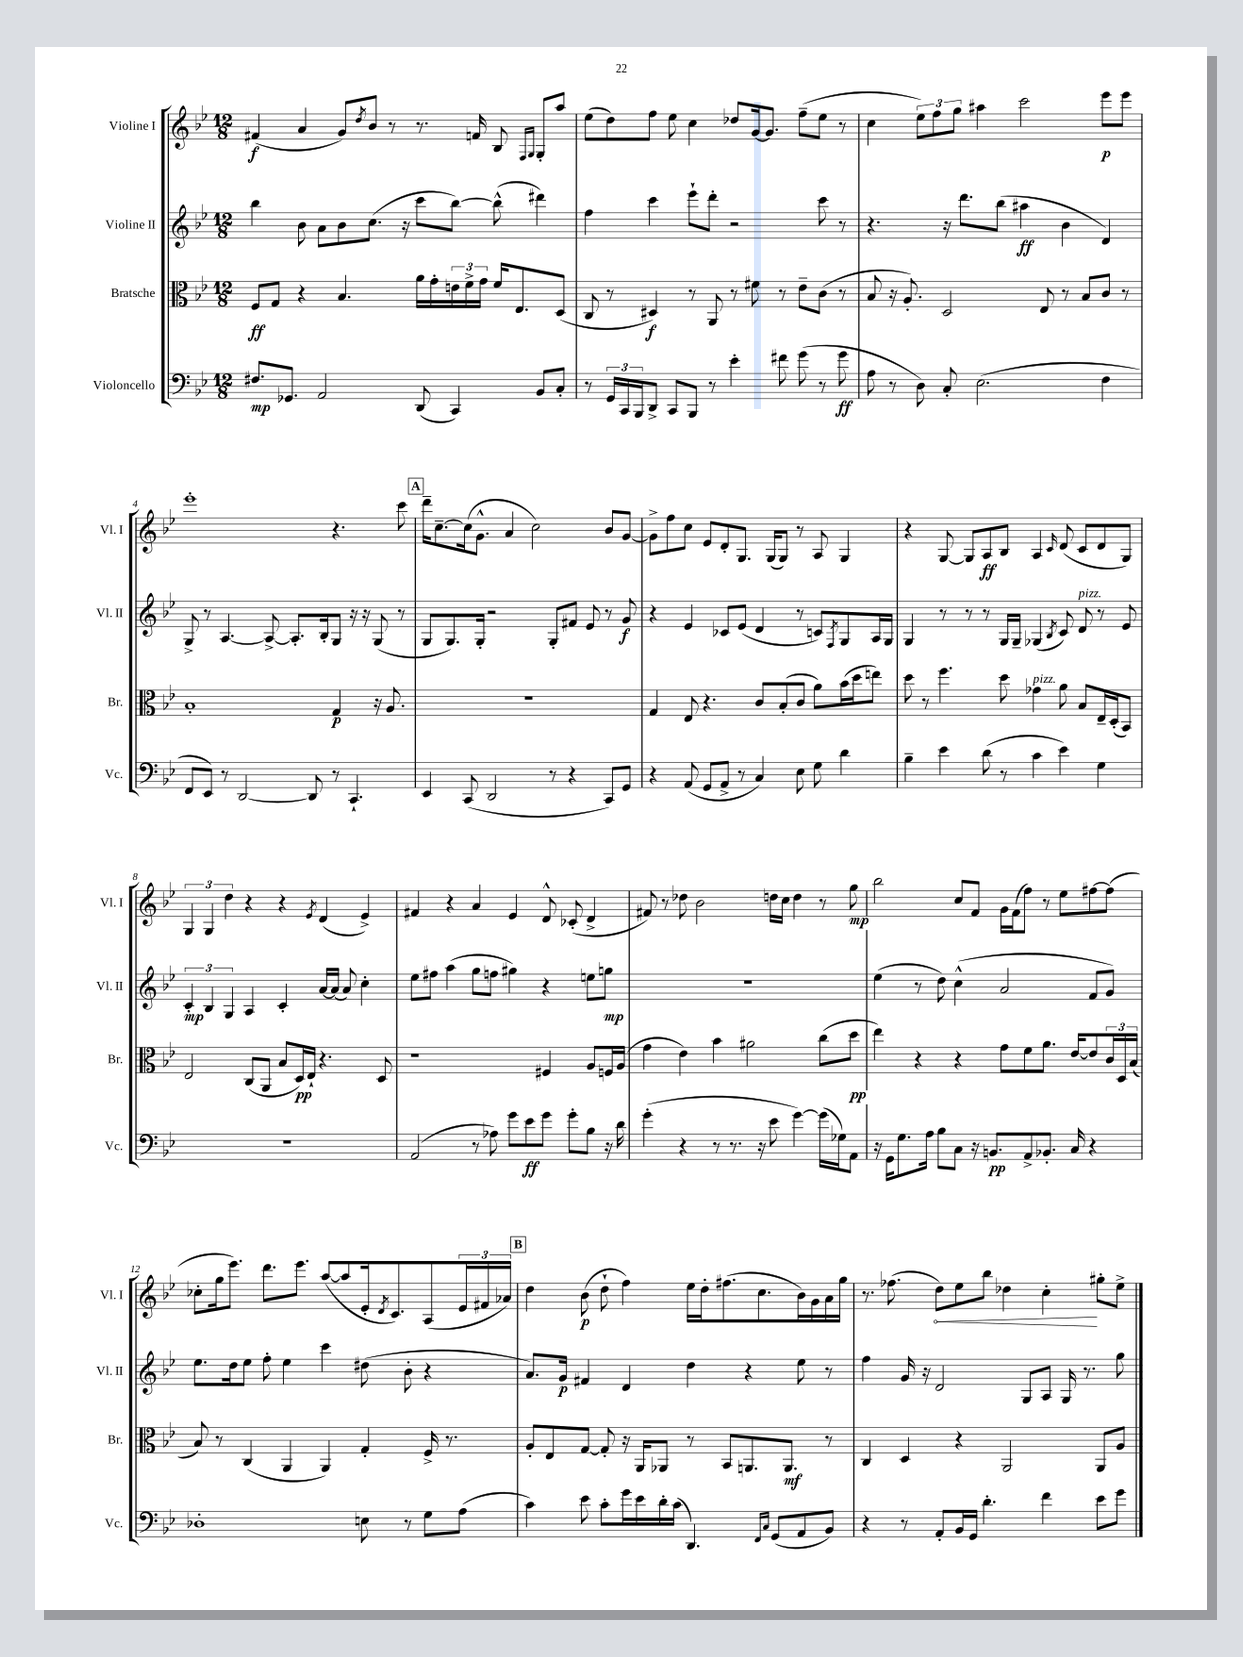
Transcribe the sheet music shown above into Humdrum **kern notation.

**kern	**dynam	**kern	**dynam	**kern	**dynam	**kern	**dynam
*part4	*part4	*part3	*part3	*part2	*part2	*part1	*part1
*staff4	*staff4	*staff3	*staff3	*staff2	*staff2	*staff1	*staff1
*I"Violoncello	*	*I"Bratsche	*	*I"Violine II	*	*I"Violine I	*
*I'Vc.	*	*I'Br.	*	*I'Vl. II	*	*I'Vl. I	*
*clefF4	*	*clefC3	*	*clefG2	*	*clefG2	*
*k[b-e-]	*	*k[b-e-]	*	*k[b-e-]	*	*k[b-e-]	*
*M12/8	*	*M12/8	*	*M12/8	*	*M12/8	*
=1	=1	=1	=1	=1	=1	=1	=1
8.F#X/L	mp	8F/L	ff	4bb-\	.	(4f#X/	f
.	.	8G/J	.	.	.	.	.
8.GG-X/J	.	.	.	.	.	.	.
.	.	4r	.	8b-\	.	4a/	.
2AA/	.	.	.	8a\L	.	.	.
.	.	4.B-/	.	8b-\	.	8g/L)	.
.	.	.	.	.	.	8qdd/	.
.	.	.	.	(8.cc\J	.	8b-/J	.
.	.	.	.	.	.	8r	.
.	.	.	.	16r	.	.	.
(8DD/	.	16a\LL	.	8ccc\L	.	8.r	.
.	.	16g'\	.	.	.	.	.
4CC/)	.	24en\	.	[8bb-\J)	.	.	.
.	.	24f^\	.	.	.	.	.
.	.	.	.	.	.	16fn/	.
.	.	24g\JJ	.	.	.	.	.
.	.	16f/KL	.	(8bb-^^\]	.	8B-/	.
.	.	8.E-/	.	.	.	.	.
.	.	.	.	.	.	16qqF/LL	.
.	.	.	.	.	.	16qqG/JJ	.
8BB-/L	.	.	.	4ddd#X\)	.	8G'/L	.
8C'/J	.	(8D/J	.	.	.	8aa/J	.
=2	=2	=2	=2	=2	=2	=2	=2
8r	.	8C/	.	4ff\	.	(8ee-\L	.
24GG/LL	.	8r	.	.	.	8dd\)	.
24CC/	.	.	.	.	.	.	.
24BBB-/J	.	.	.	.	.	.	.
8DD^/J	.	4D#X/)	f	4ccc\	.	8ff\J	.
8CC/L	.	.	.	.	.	8ee-\	.
8BBB-/J	.	8r	.	8eee-`\L	.	4cc\	.
8r	.	8AA/	.	8ddd'\J	.	.	.
4e-'\	.	8r	.	2r	.	8dd-X/L	.
.	.	8f#X\	.	.	.	[16g/k	.
.	.	.	.	.	.	8.g/J]	.
8f#X\	.	8r	.	.	.	.	.
(8g\	.	8e-~\L	.	.	.	(8ff~\L	.
8r	.	(8c\J	.	8ccc\	.	8ee-\J	.
8g\	ff	8r	.	8r	.	8r	.
=3	=3	=3	=3	=3	=3	=3	=3
8A\	.	8B-/	.	4.r	.	4cc\	.
8r	.	16r	.	.	.	.	.
.	.	8.A'/)	.	.	.	.	.
8D\)	.	.	.	.	.	12ee-\L)	.
.	.	.	.	.	.	12ff\	.
8C'/	.	2D/	.	16r	.	.	.
.	.	.	.	.	.	12gg\J	.
.	.	.	.	8.ddd\L	.	.	.
(2.E-\	.	.	.	.	.	4aa#X\	.
.	.	.	.	(8bb-\J	.	.	.
.	.	.	.	4aa#X\	ff	2ccc\	.
.	.	8E-/	.	.	.	.	.
.	.	8r	.	4b-\	.	.	.
.	.	8B-/L	.	.	.	.	.
4F\	.	8c/J	.	4d/)	.	8eee-\L	p
.	.	8r	.	.	.	8eee-\J	.
!!LO:LB:g=z
=4	=4	=4	=4	=4	=4	=4	=4
8FF/L	.	1B-'	.	8G^/	.	1eee-'	.
8EE-/J)	.	.	.	8r	.	.	.
8r	.	.	.	[4.A/	.	.	.
[2DD/	.	.	.	.	.	.	.
.	.	.	.	8A^/_	.	.	.
.	.	.	.	8.A'/L]	.	.	.
8DD/]	.	.	.	.	.	.	.
.	.	.	.	16B-'/k	.	.	.
8r	.	4G/	p	8G/J	.	4.r	.
4.CC`/	.	.	.	16r	.	.	.
.	.	.	.	16r	.	.	.
.	.	16r	.	(8G/	.	.	.
.	.	8.A/	.	.	.	.	.
.	.	.	.	8r	.	8ccc\	.
!!LO:REH:place=s1:t=A
=5	=5	=5	=5	=5	=5	=5	=5
4EE-/	.	1.r	.	8G/L	.	16ddd~\KL	.
.	.	.	.	.	.	[8.cc~\	.
.	.	.	.	8.G/)	.	.	.
(8CC/	.	.	.	.	.	(16cc\k]	.
.	.	.	.	16G'/Jk	.	8.g^^\J	.
2DD/	.	.	.	2r	.	.	.
.	.	.	.	.	.	4a/	.
.	.	.	.	.	.	2cc\)	.
8r	.	.	.	8G'/L	.	.	.
4r	.	.	.	8f#X/J	.	.	.
.	.	.	.	8e-/	.	.	.
8CC/L)	.	.	.	8r	.	8b-/L	.
8GG/J	.	.	.	8g/	f	[8g/J	.
=6	=6	=6	=6	=6	=6	=6	=6
4r	.	4G/	.	4r	.	8g^\L]	.
.	.	.	.	.	.	8ff\	.
(8AA/	.	8E-/	.	4e-/	.	8cc\J	.
8GG/L	.	4.r	.	.	.	8e-/L	.
8AA^/J	.	.	.	8c-X/L	.	8d'/	.
8r	.	.	.	(8e-/J	.	8.G/J	.
4C/)	.	8c/L	.	4d/	.	.	.
.	.	.	.	.	.	(16G/KL	.
.	.	(8B-'/	.	.	.	8G/J)	.
8E-\	.	8c/J	.	8r	.	8r	.
8G\	.	8a\L)	.	8cn/L)	.	8A/	.
.	.	.	.	8qF/	.	.	.
4d\	.	(16b-\L	.	8G/	.	4G/	.
.	.	16dd\J	.	.	.	.	.
.	.	8een\J)	.	16A/L	.	.	.
.	.	.	.	16G/JJ	.	.	.
=7	=7	=7	=7	=7	=7	=7	=7
4B-~\	.	8dd\	.	4G/	.	4r	.
.	.	8r	.	.	.	.	.
4e-\	.	4.ff\	.	8r	.	[8G/	.
.	.	.	.	8r	.	8G/L]	.
(8d\	.	.	.	8r	.	8A/	ff
8r	.	8dd\	.	16G/LL	.	8B-/J	.
.	.	.	.	16G~/JJ	.	.	.
!	!	!LO:TX:a:i:t=pizz.	!	!	!	!	!
4c\	.	4g-X\	.	(4G-X/	.	4A/	.
.	.	.	.	8qB-/	.	16qqc/	.
4e-\)	.	8a\	.	8c/)	.	(8d/	.
!	!	!	!	!LO:TX:a:i:t=pizz.	!	!	!
.	.	8B-/L	.	8d/	.	8c/L	.
4G\	.	16E-~/L	.	8r	.	8d/	.
.	.	(16D'/J	.	.	.	.	.
.	.	8BB-/J)	.	8e-/	.	8G/J)	.
!!LO:LB:g=z
=8	=8	=8	=8	=8	=8	=8	=8
1.r	.	2E-/	.	6c'/	mp	6G/	.
.	.	.	.	6B-/	.	6G/	.
.	.	.	.	6G/	.	6dd\	.
.	.	(8C/L	.	4A/	.	4r	.
.	.	8AA/J	.	.	.	.	.
.	.	8B-/L	.	4c'/	.	4r	.
.	.	16D/L)	pp	.	.	.	.
.	.	16E-`/JJ	.	.	.	.	.
.	.	.	.	.	.	8qe-/	.
.	.	4.r	.	[16a/LL	.	(4d/	.
.	.	.	.	(16a/JJ]	.	.	.
.	.	.	.	8a/)	.	.	.
.	.	.	.	4cc'\	.	4e-^/)	.
.	.	8D/	.	.	.	.	.
=9	=9	=9	=9	=9	=9	=9	=9
(2AA/	.	1r	.	8ee-\L	.	4f#X/	.
.	.	.	.	8ff#X\J	.	.	.
.	.	.	.	(4aa\	.	4r	.
8r	.	.	.	8gg\L	.	4a/	.
8A-X\)	.	.	.	8ffn\J	.	.	.
8g\L	.	.	.	4gg#X\)	.	4e-/	.
8e-\	ff	.	.	.	.	.	.
8g\J	.	4F#X/	.	4r	.	8d^^/	.
8g'\L	.	.	.	.	.	(8c-X'/	.
8B-\J	.	8A/L	.	8een\L	.	4d^/	.
16r	.	16Fn/L	.	8ggn\J	mp	.	.
16d\	.	(16A/JJ	.	.	.	.	.
=10	=10	=10	=10	=10	=10	=10	=10
(4g'\	.	4g\	.	1.r	.	8f#X/)	.
.	.	.	.	.	.	8r	.
4r	.	4e-\)	.	.	.	8dd-X\	.
.	.	.	.	.	.	2b-\	.
8r	.	4b-\	.	.	.	.	.
8.r	.	.	.	.	.	.	.
.	.	2a#X\	.	.	.	.	.
16r	.	.	.	.	.	.	.
8e-\	.	.	.	.	.	16ddn\LL	.
.	.	.	.	.	.	16cc\JJ	.
[4g\)	.	.	.	.	.	4dd\	.
(16g\LL]	.	(8cc\L	.	.	.	8r	.
16G-X\J)	.	.	.	.	.	.	.
8AA\J	.	8dd\J	pp	.	.	8gg\	mp
=11	=11	=11	=11	=11	=11	=11	=11
16r	.	4ee-\)	.	(4ee-\	.	2bb-\	.
16GG\KL	.	.	.	.	.	.	.
8.G\	.	.	.	.	.	.	.
.	.	4r	.	8r	.	.	.
16A\Jk	.	.	.	.	.	.	.
8B-\L	.	.	.	8dd\)	.	.	.
8C\J	.	4r	.	(4cc^^\	.	8cc/L	.
16r	.	.	.	.	.	8f/J	.
8.BBn/L	pp	.	.	.	.	.	.
.	.	8g\L	.	2a/	.	16g\LL	.
.	.	.	.	.	.	(16f\J	.
8AA^/	.	8f\	.	.	.	8ff\J)	.
8.BB-X'/J	.	8.a\J	.	.	.	8r	.
.	.	.	.	.	.	8ee-\L	.
16C/	.	[16e-/KL	.	.	.	.	.
4r	.	8e-/]	.	8f/L	.	[8ff#X\	.
.	.	24c/L	.	8g/J)	.	(8ff#\J]	.
.	.	24D/	.	.	.	.	.
.	.	(24B-/JJ	.	.	.	.	.
!!LO:LB:g=z
=12	=12	=12	=12	=12	=12	=12	=12
1D-X'	.	8B-/)	.	8.ee-\L	.	8cc-X'\L	.
.	.	8r	.	.	.	16gg\k	.
.	.	.	.	16dd\k	.	8.eee-\J)	.
.	.	(4C/	.	8ee-\J	.	.	.
.	.	.	.	8ff'\	.	8.ddd\L	.
.	.	4AA/	.	4ee-\	.	.	.
.	.	.	.	.	.	8.eee-\J	.
.	.	4AA/)	.	4ccc\	.	([8aa/L	.
.	.	.	.	.	.	8aa/]	.
8En\	.	4G'/	.	(8dd#X\	.	16e-'/k	.
.	.	.	.	.	.	8qd/	.
.	.	.	.	.	.	8.c/)	.
8r	.	.	.	8b-'\	.	.	.
8G\L	.	16F^/	.	4r	.	(8A/	.
.	.	8.r	.	.	.	.	.
(8A\J	.	.	.	.	.	24e-/L	.
.	.	.	.	.	.	24f#X/	.
.	.	.	.	.	.	24a-X/JJ)	.
!!LO:REH:place=s1:t=B
=13	=13	=13	=13	=13	=13	=13	=13
4c\)	.	8A'/L	.	8.a/L)	.	4dd\	.
.	.	8E-/	.	.	.	.	.
.	.	.	.	16g/Jk	p	.	.
8e-\	.	[8G/J	.	4f#X/	.	(8b-\	p
8c'\L	.	8G'/]	.	.	.	8dd`\	.
16g\L	.	16r	.	4d/	.	4ff\)	.
16e-\	.	16AA/KL	.	.	.	.	.
16d'\	.	8AA-X/J	.	.	.	.	.
(16c\JJ	.	.	.	.	.	.	.
4.DD/)	.	8r	.	4dd\	.	16ee-\LL	.
.	.	.	.	.	.	16dd'\J	.
.	.	8BB-/L	.	.	.	(8.ff#X\	.
.	.	8.AAn/	.	4r	.	.	.
.	.	.	.	.	.	8.cc\	.
16qqFF/LL	.	.	.	.	.	.	.
16qqC/JJ	.	.	.	.	.	.	.
(8GG/L	.	.	.	.	.	.	.
.	.	8.AA/J	mf	.	.	.	.
8AA/	.	.	.	8ee-\	.	16b-\L)	.
.	.	.	.	.	.	16g\	.
8BB-/J)	.	8r	.	8r	.	16a\	.
.	.	.	.	.	.	16gg\JJ	.
=14	=14	=14	=14	=14	=14	=14	=14
4r	.	4C/	.	4ff\	.	8.r	.
.	.	.	.	.	.	(8.ff-X\	.
8r	.	4D/	.	16g/	.	.	.
.	.	.	.	16r	.	.	.
!	!	!	!	!	!	!	!LO:HP:b
8AA'/L	.	.	.	2d/	.	8dd\L)	<
16BB-/L	.	4r	.	.	.	8ee-\	.
16GG/JJ	.	.	.	.	.	.	.
4.d'\	.	.	.	.	.	8bb-\J	.
.	.	2AA/	.	.	.	4dd-X\	.
.	.	.	.	8G/L	.	.	.
4f\	.	.	.	8A/J	.	4cc'\	.
.	.	.	.	16G/	.	.	.
.	.	.	.	8.r	.	.	.
8e-\L	.	8AA/L	.	.	.	8gg#X'\L	[
8g\J	.	8A/J	.	8gg\	.	8ee-^\J	.
==	==	==	==	==	==	==	==
*-	*-	*-	*-	*-	*-	*-	*-
